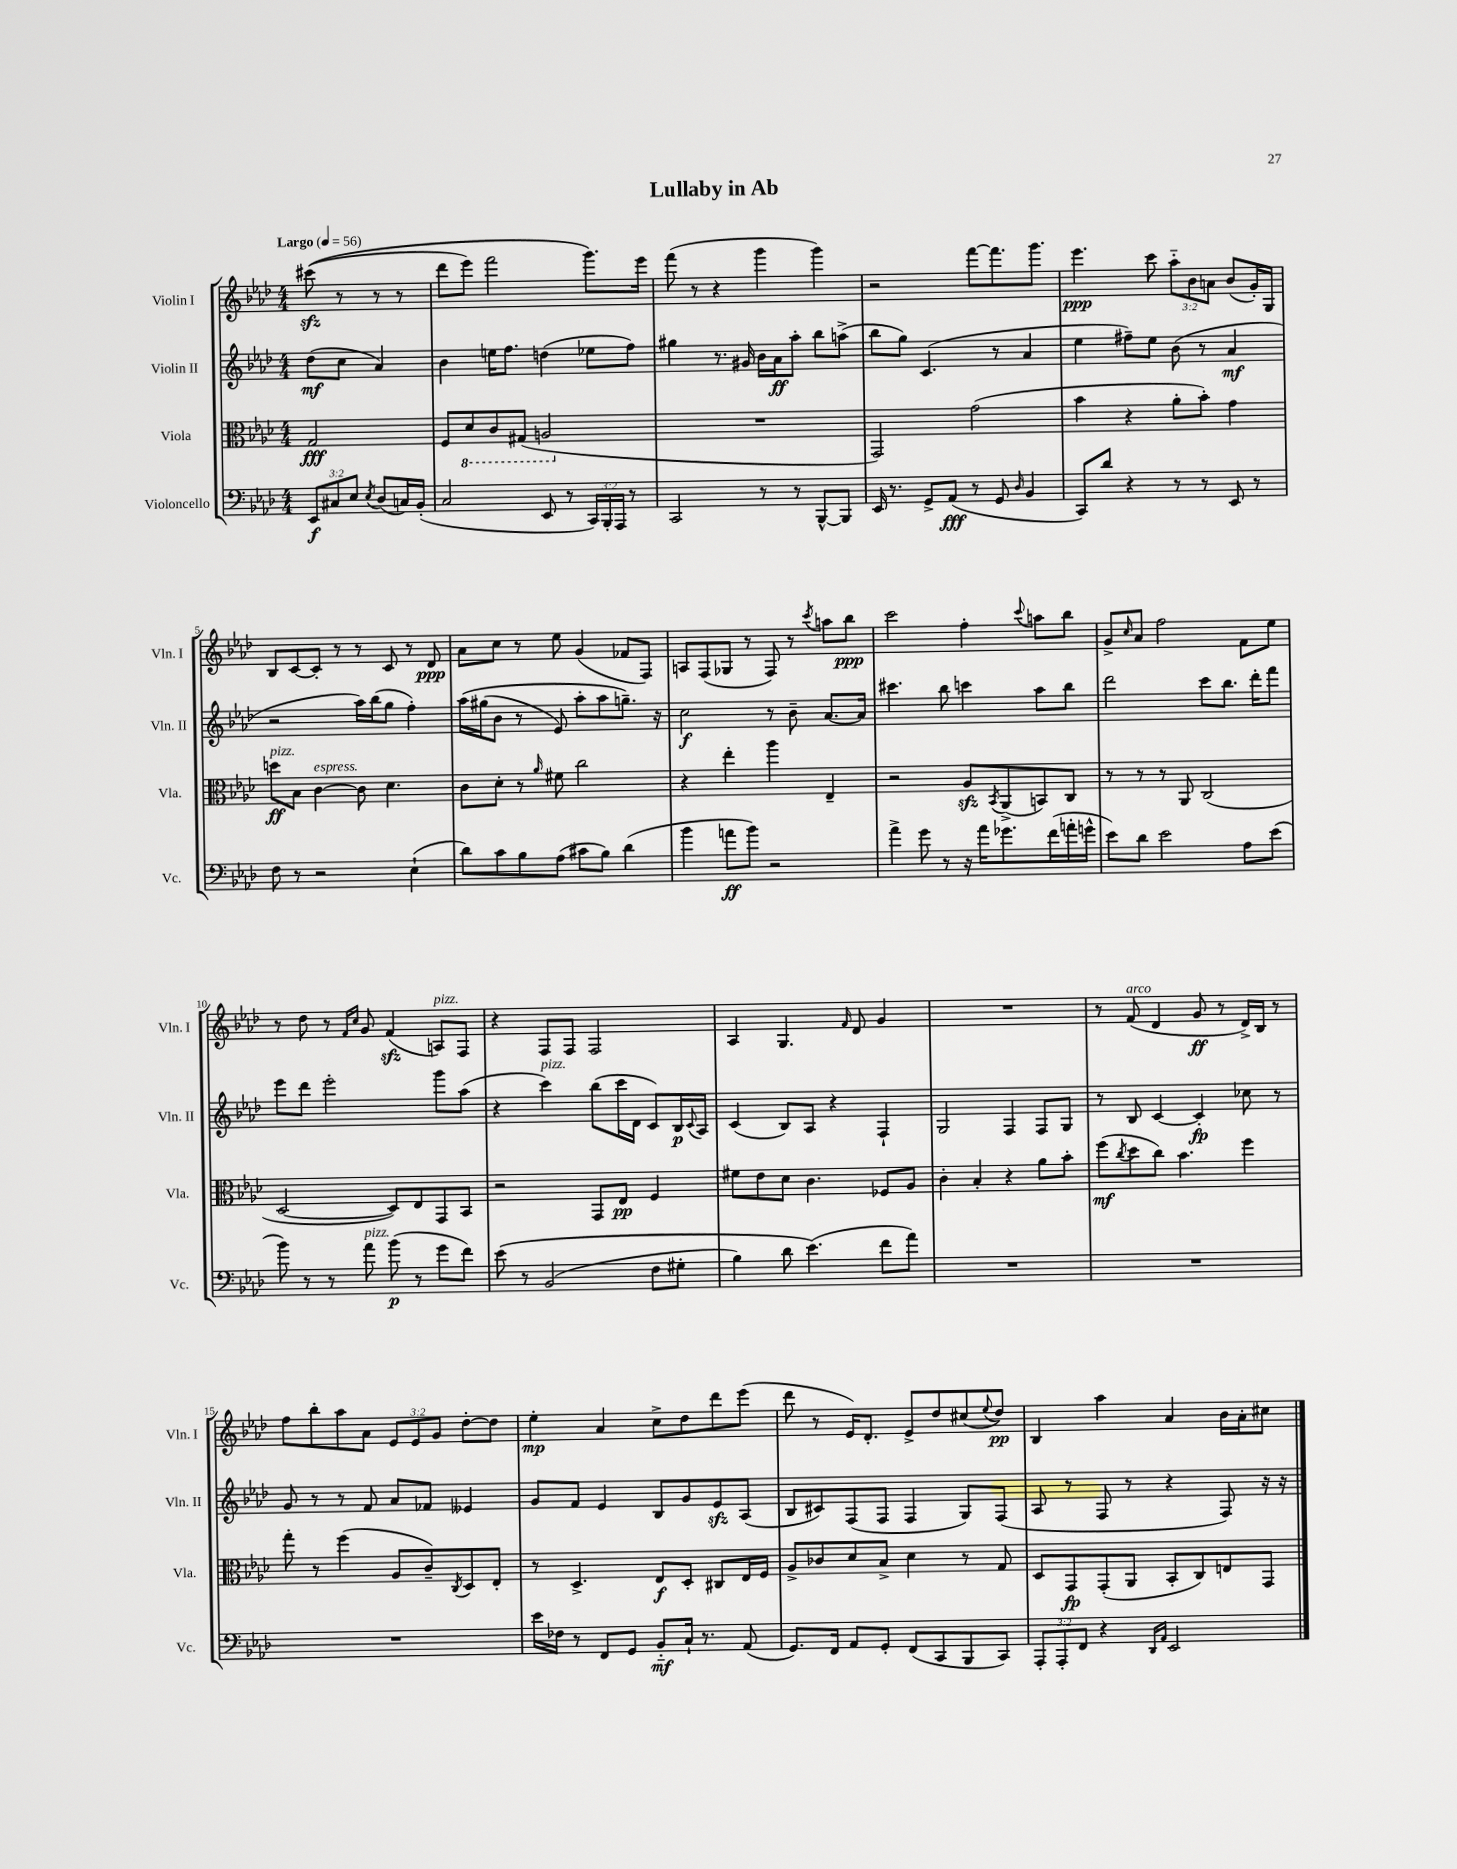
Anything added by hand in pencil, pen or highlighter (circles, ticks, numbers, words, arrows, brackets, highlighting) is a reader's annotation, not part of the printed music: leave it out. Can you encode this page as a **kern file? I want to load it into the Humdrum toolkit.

**kern	**dynam	**kern	**dynam	**kern	**dynam	**kern	**dynam
*part4	*part4	*part3	*part3	*part2	*part2	*part1	*part1
*staff4	*staff4	*staff3	*staff3	*staff2	*staff2	*staff1	*staff1
*I"Violoncello	*	*I"Viola	*	*I"Violin II	*	*I"Violin I	*
*I'Vc.	*	*I'Vla.	*	*I'Vln. II	*	*I'Vln. I	*
*clefF4	*	*clefC3	*	*clefG2	*	*clefG2	*
*k[b-e-a-d-]	*	*k[b-e-a-d-]	*	*k[b-e-a-d-]	*	*k[b-e-a-d-]	*
*M4/4	*	*M4/4	*	*M4/4	*	*M4/4	*
*MM56	*	*MM56	*	*MM56	*	*MM56	*
=	=	=	=	=	=	=	=
!	!	!	!	!	!	!LO:TX:a:B:t=Largo	!
12EE-/L	f	2G/	fff	(8dd-\L	mf	((8ccc#Xzz\	.
12C#X/	.	.	.	.	.	.	.
.	.	.	.	8cc\J	.	8r	.
12E-/J	.	.	.	.	.	.	.
8qE-/	.	.	.	.	.	.	.
(8D-/L	.	.	.	4a-/)	.	8r	.
16Cn/L)	.	.	.	.	.	8r	.
(16BB-'/JJ	.	.	.	.	.	.	.
=1	=1	=1	=1	=1	=1	=1	=1
2C/	.	8F/L	.	4b-\	.	8ddd-\L	.
*	*	*8ba	*	*	*	*	*
.	.	8D-/	.	.	.	8eee-\J)	.
.	.	8C/	.	16een\KL	.	2fff\	.
.	.	.	.	8.ff\J	.	.	.
.	.	(8GG#X/J	.	.	.	.	.
8EE-/	.	2AAn/	.	(4ddn\	.	.	.
8r	.	.	.	.	.	.	.
24CC/LL)	.	.	.	8ee-X\L	.	8.ggg\L)	.
24BBB-'/	.	.	.	.	.	.	.
24AAA-/JJ	.	.	.	.	.	.	.
8r	.	.	.	8ff\J)	.	.	.
.	.	.	.	.	.	16eee-\Jk	.
=2	=2	=2	=2	=2	=2	=2	=2
*	*	*X8ba	*	*	*	*	*
2CC/	.	1r	.	4gg#X\	.	(8fff\	.
.	.	.	.	.	.	8r	.
.	.	.	.	8.r	.	4r	.
.	.	.	.	16g#X/	.	.	.
8r	.	.	.	16b-\LL	.	4ggg\	.
.	.	.	.	16a-\J	ff	.	.
8r	.	.	.	8aa-'\J	.	.	.
[8BBB-^^/L	.	.	.	8bb-\L	.	4ggg\)	.
8BBB-/J]	.	.	.	(8aan^\J	.	.	.
=3	=3	=3	=3	=3	=3	=3	=3
16EE-/	.	2GG/)	.	8bb-\L	.	2r	.
8.r	.	.	.	.	.	.	.
.	.	.	.	8gg\J)	.	.	.
8GG^/L	.	.	.	(4.c/	.	.	.
(8AA-/J	fff	.	.	.	.	.	.
8r	.	(2g\	.	.	.	[8fff\L	.
8GG/	.	.	.	8r	.	8.fff\]	.
16qqD-/	.	.	.	.	.	.	.
4BB-/	.	.	.	4a-/	.	.	.
.	.	.	.	.	.	8.ggg\J	.
=4	=4	=4	=4	=4	=4	=4	=4
8CC/L)	.	4b-\	.	4ee-\	.	4.eee-\	ppp
8d-/J	.	.	.	.	.	.	.
4r	.	4r	.	8ff#X~\L)	.	.	.
.	.	.	.	8ee-\J	.	8ccc\	.
8r	.	8a-'\L	.	(8b-\	.	12aa-\L	.
.	.	.	.	.	.	12b-\	.
8r	.	8b-'\J)	.	8r	.	.	.
.	.	.	.	.	.	12an\J	.
8EE-/	.	4g\	.	4a-/	mf	(8b-/L	.
8r	.	.	.	.	.	16g'/L)	.
.	.	.	.	.	.	16G/JJ	.
!!LO:LB:g=z
=5	=5	=5	=5	=5	=5	=5	=5
!	!	!LO:TX:a:i:t=pizz.	!	!	!	!	!
8F\	.	8ddn\L	ff	2r	.	8B-/L	.
8r	.	8B-\J	.	.	.	[8c/	.
!	!	!LO:TX:a:i:t=espress.	!	!	!	!	!
2r	.	[4c\	.	.	.	8c'/J]	.
.	.	.	.	.	.	8r	.
.	.	8c\]	.	16aa-\LL)	.	8r	.
.	.	.	.	(16bb-\J	.	.	.
.	.	4.d-\	.	8gg\J	.	8c/	.
(4E-`\	.	.	.	4ff'\)	.	8r	.
.	.	.	.	.	.	8d-/	ppp
=6	=6	=6	=6	=6	=6	=6	=6
8d-\L)	.	8c\L	.	(16aa-\LL	.	8a-\L	.
.	.	.	.	(16gg#X\J	.	.	.
8c\	.	8d-'\J	.	8b-\J	.	8cc\J	.
8B-\	.	8r	.	8r	.	8r	.
.	.	16qqa-/	.	.	.	.	.
(8A-\J	.	8f#X\	.	8e-/)	.	8ee-\	.
8c#X\L	.	2cc\	.	8aa-'\L	.	(4g/	.
8B-\J)	.	.	.	8aa-\	.	.	.
(4d-\	.	.	.	8.ggn~\J)	.	8f-X/L	.
.	.	.	.	.	.	8F/J)	.
.	.	.	.	16r	.	.	.
=7	=7	=7	=7	=7	=7	=7	=7
4b-\	.	4r	.	2cc\	f	8An/L	.
.	.	.	.	.	.	(8F/	.
8an\L	ff	4ee-'\	.	.	.	8G-X/J	.
8b-\J)	.	.	.	.	.	8r	.
2r	.	4aa-\	.	8r	.	8F/)	.
.	.	.	.	8b-~\	.	8r	.
.	.	.	.	.	.	8qccc/	.
.	.	4E-~/	.	[8.a-/L	.	8aan\L	.
.	.	.	.	.	.	8bb-\J	ppp
.	.	.	.	16a-/Jk]	.	.	.
=8	=8	=8	=8	=8	=8	=8	=8
4a-^\	.	2r	.	4.ccc#X\	.	2ccc\	.
8g\	.	.	.	.	.	.	.
8r	.	.	.	8bb-\	.	.	.
16r	.	8A-zz/L	.	4cccn\	.	4ff'\	.
16a-\KL	.	.	.	.	.	.	.
.	.	8qBB-/	.	.	.	.	.
8.g-X\	.	(8AA-^/	.	.	.	.	.
.	.	.	.	.	.	8qqccc/	.
.	.	8BBn/)	.	8aa-\L	.	8aan\L	.
(16f\L	.	.	.	.	.	.	.
16an'\	.	8C/J	.	8bb-\J	.	8bb-\J	.
16gn^^\JJ	.	.	.	.	.	.	.
=9	=9	=9	=9	=9	=9	=9	=9
8e-\L)	.	8r	.	2ddd-\	.	8g^/L	.
.	.	.	.	.	.	16qqcc/	.
8d-\J	.	8r	.	.	.	8a-/J	.
2e-\	.	8r	.	.	.	2ff\	.
.	.	8AA-/	.	.	.	.	.
.	.	(2C/	.	8ccc\L	.	.	.
.	.	.	.	8.bb-\J	.	.	.
8A-\L	.	.	.	.	.	8f\L	.
.	.	.	.	16ddd-'\KL	.	.	.
(8e-\J	.	.	.	8fff\J	.	8ee-\J	.
!!LO:LB:g=z
=10	=10	=10	=10	=10	=10	=10	=10
8b-\)	.	[2D-/	.	8eee-\L	.	8r	.
8r	.	.	.	8ddd-\J	.	8dd-\	.
8r	.	.	.	2eee-'\	.	8r	.
.	.	.	.	.	.	16qqf/LL	.
.	.	.	.	.	.	16qqcc/JJ	.
!LO:TX:a:i:t=pizz.	!	!	!	!	!	!	!
8a-\	.	.	.	.	.	8g/	.
(8b-\	p	8D-/L])	.	.	.	(4fzz/	.
8r	.	8E-/	.	.	.	.	.
!	!	!	!	!	!	!LO:TX:a:i:t=pizz.	!
8g\L	.	8GG/	.	8ggg\L	.	8An/L)	.
8f\J)	.	8BB-/J	.	(8aa-\J	.	8F/J	.
=11	=11	=11	=11	=11	=11	=11	=11
(8e-\	.	2r	.	4r	.	4r	.
8r	.	.	.	.	.	.	.
!	!	!	!	!LO:TX:a:i:t=pizz.	!	!	!
(2BB-/	.	.	.	4ccc\)	.	8F/L	.
.	.	.	.	.	.	8F/J	.
.	.	8GG/L	.	(8bb-\L	.	2F/	.
.	.	8E-/J	pp	16ccc\L	.	.	.
.	.	.	.	16d-\JJ	.	.	.
8F\L	.	4F/	.	8c/L)	.	.	.
8G#X'\J	.	.	.	16B-/L	p	.	.
.	.	.	.	8qqc/	.	.	.
.	.	.	.	16A-/JJ	.	.	.
=12	=12	=12	=12	=12	=12	=12	=12
4B-\)	.	8f#X\L	.	(4c/	.	4A-/	.
.	.	8e-\	.	.	.	.	.
8d-\	.	8d-\J	.	8B-/L)	.	4.G/	.
(4.e-\)	.	4.c\	.	8A-/J	.	.	.
.	.	.	.	4r	.	.	.
.	.	.	.	.	.	16qqf/	.
.	.	.	.	.	.	8d-/	.
8f\L	.	8F-X/L	.	4F`/	.	4g/	.
8a-\J)	.	8A-/J	.	.	.	.	.
=13	=13	=13	=13	=13	=13	=13	=13
1r	.	4c'\	.	2G/	.	1r	.
.	.	4B-'/	.	.	.	.	.
.	.	4r	.	4F/	.	.	.
.	.	8a-\L	.	8F/L	.	.	.
.	.	8b-'\J	.	8G/J	.	.	.
=14	=14	=14	=14	=14	=14	=14	=14
1r	.	(8ff\L	mf	8r	.	8r	.
.	.	8qcc/	.	.	.	.	.
!	!	!	!	!	!	!LO:TX:a:i:t=arco	!
.	.	8dd-\	.	8B-/	.	(8f/	.
.	.	8cc\J)	.	[4c/	.	4d-/	.
.	.	4.b-\	.	.	.	.	.
.	.	.	.	4c'/]	fp	8g/	ff
.	.	.	.	.	.	8r	.
.	.	4ff\	.	8cc-X\	.	16d-^/LL)	.
.	.	.	.	.	.	16B-/JJ	.
.	.	.	.	8r	.	8r	.
!!LO:LB:g=z
=15	=15	=15	=15	=15	=15	=15	=15
1r	.	8gg'\	.	8g/	.	8ff\L	.
.	.	8r	.	8r	.	8bb-'\	.
.	.	(4ff\	.	8r	.	8aa-\	.
.	.	.	.	8f/	.	8a-\J	.
.	.	8A-/L	.	8a-/L	.	12e-/L	.
.	.	.	.	.	.	12e-/	.
.	.	8c~/)	.	8f-X/J	.	.	.
.	.	.	.	.	.	12g/J	.
.	.	8qC/	.	.	.	.	.
.	.	8D-/	.	4e--X/	.	[8dd-'\L	.
.	.	8E-'/J	.	.	.	8dd-\J]	.
=16	=16	=16	=16	=16	=16	=16	=16
16e-\LL	.	8r	.	8g/L	.	4ee-'\	mp
16F-X\JJ	.	.	.	.	.	.	.
8r	.	4.D-^/	.	8f/J	.	.	.
8FF/L	.	.	.	4e-/	.	4a-/	.
8GG/J	.	.	.	.	.	.	.
8BB-/L	mf	8E-/L	f	8B-/L	.	8cc^\L	.
16C`/Jk	.	8D-'/J	.	8g/	.	8dd-\	.
8.r	.	.	.	.	.	.	.
.	.	8C#X/L	.	8e-zz/	.	8ddd-\	.
(8AA-/	.	16E-/L	.	(8A-/J	.	(8eee-\J	.
.	.	16F/JJ	.	.	.	.	.
=17	=17	=17	=17	=17	=17	=17	=17
8.GG/L)	.	8A-^/L	.	8B-/L	.	8ddd-\	.
.	.	8c-X/	.	8c#X/)	.	8r	.
16FF/Jk	.	.	.	.	.	.	.
8AA-/L	.	8d-/	.	(8F/	.	16e-/KL)	.
.	.	.	.	.	.	8.d-'/J	.
8GG'/J	.	8B-^/J	.	8F/J	.	.	.
(8FF/L	.	4d-\	.	4F/	.	8e-^/L	.
8CC/	.	.	.	.	.	8dd-/	.
8BBB-/	.	8r	.	8G/L)	.	(8cc#X/	.
.	.	.	.	.	.	8qqee-/	.
8CC/J)	.	8G/	.	(8F/J	.	8dd-/J)	pp
=18	=18	=18	=18	=18	=18	=18	=18
12AAA-'/L	.	8D-/L	.	8A-/	.	4B-/	.
12AAA-'/	.	.	.	.	.	.	.
.	.	8GG/	fp	8r	.	.	.
12FF/J	.	.	.	.	.	.	.
4r	.	(8GG'/	.	8F/	.	4aa-\	.
.	.	8AA-/J	.	8r	.	.	.
16qqDD-/LL	.	.	.	.	.	.	.
16qqAA-/JJ	.	.	.	.	.	.	.
2EE-/	.	8BB-'/L	.	4r	.	4a-/	.
.	.	8C/)	.	.	.	.	.
.	.	8En/	.	8F/)	.	16b-\LL	.
.	.	.	.	.	.	16a-'\J	.
.	.	8GG/J	.	16r	.	8cc#X\J	.
.	.	.	.	16r	.	.	.
==	==	==	==	==	==	==	==
*-	*-	*-	*-	*-	*-	*-	*-
